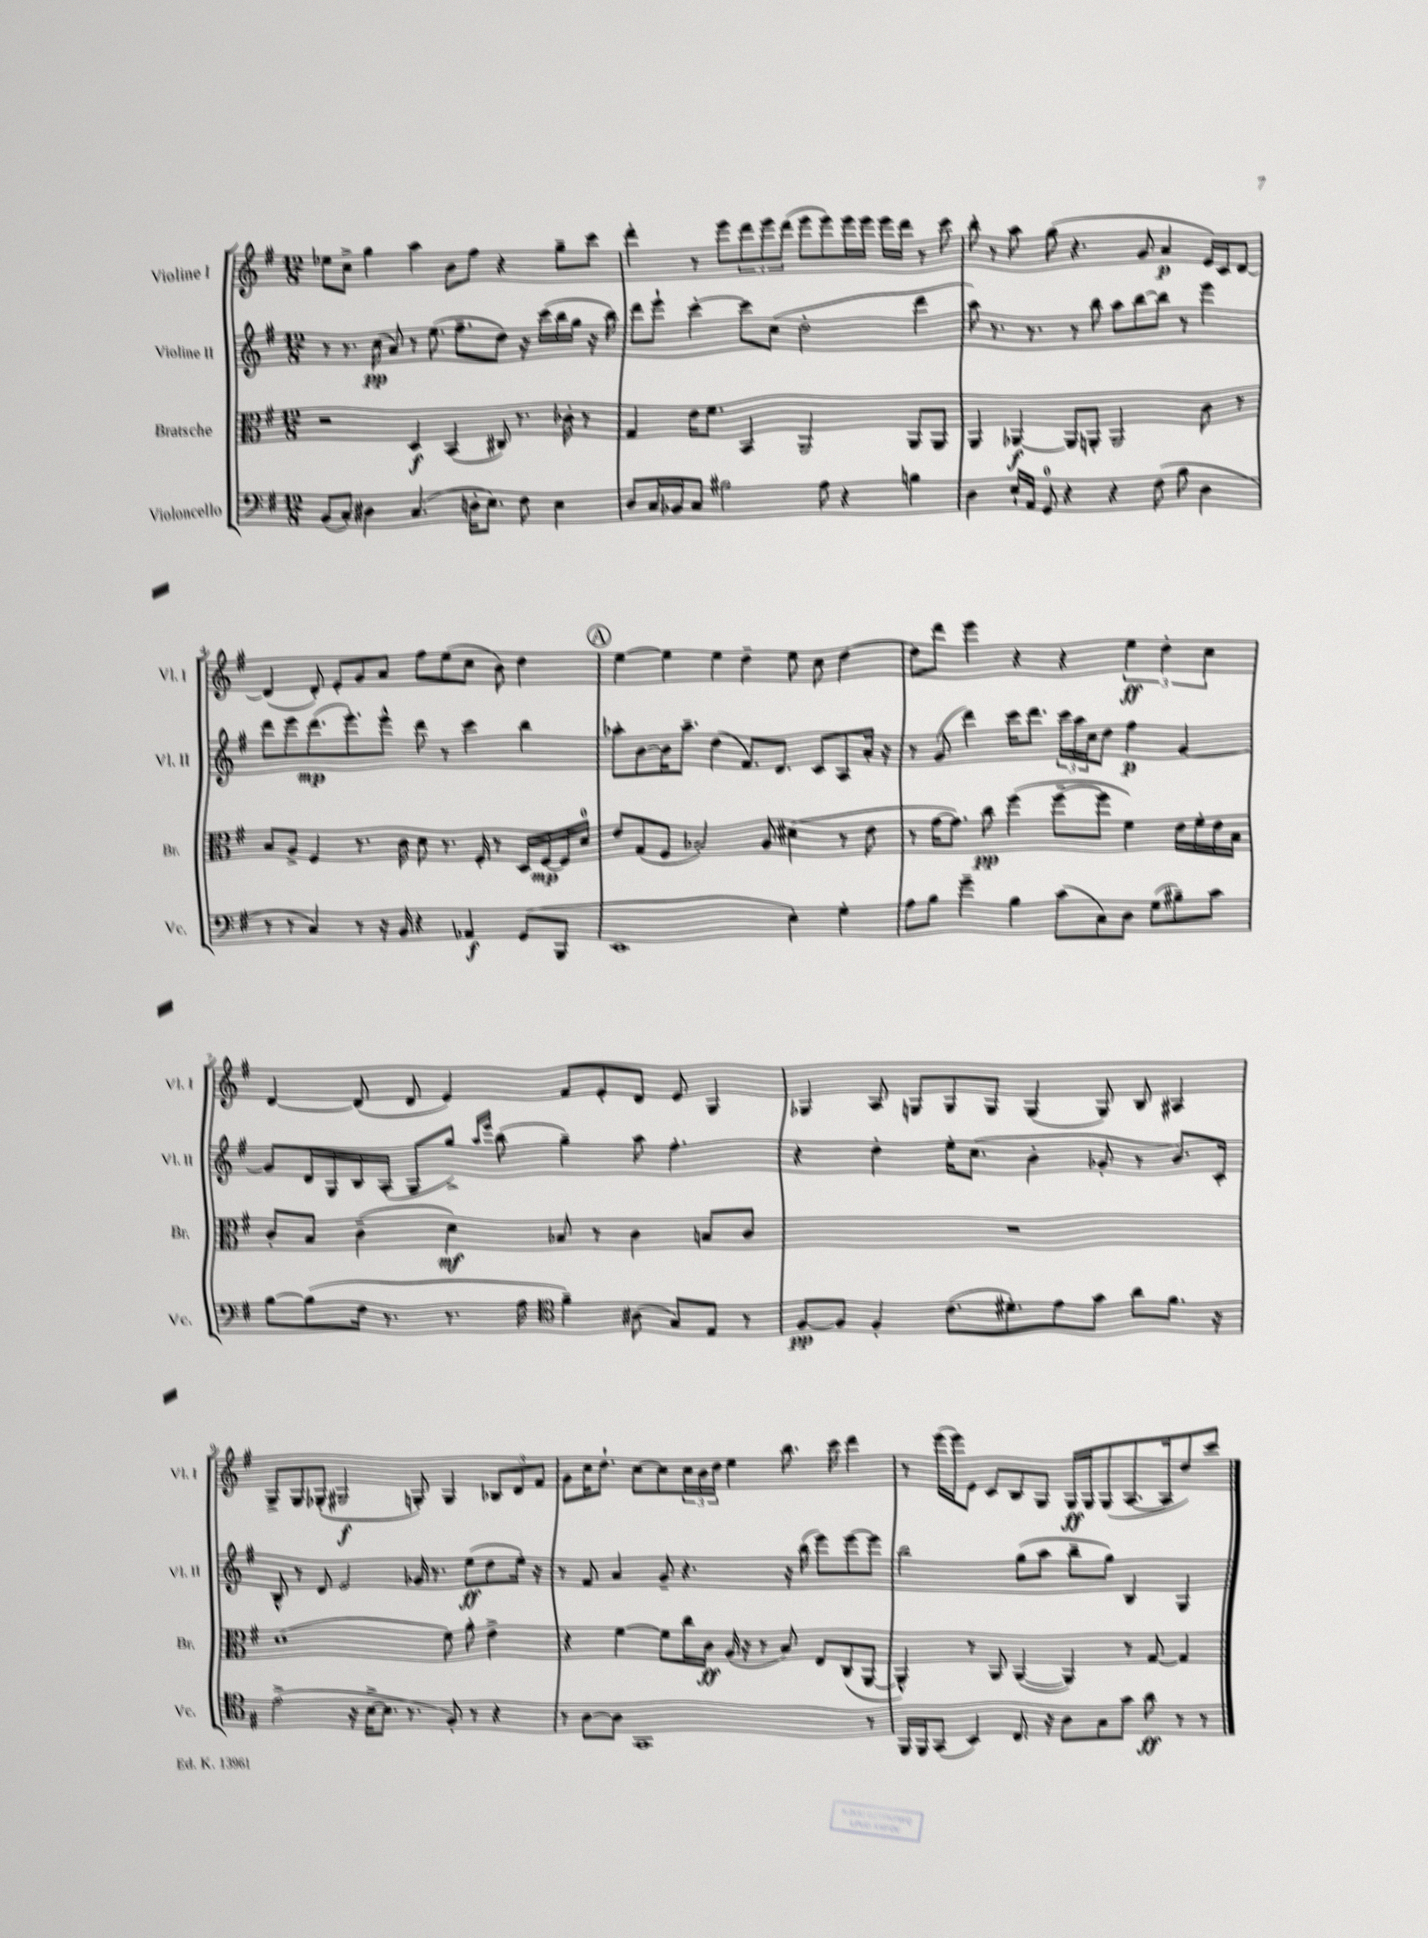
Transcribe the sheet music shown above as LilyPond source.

<<
\new StaffGroup <<
\new Staff = "s0" \with { instrumentName = "Violine I" shortInstrumentName = "Vl. I" } {
    \clef treble \key g \major \numericTimeSignature \time 12/8
    ees''8 c''8-> g''4 a''4 b'8 fis''8 r4 g''8-- c'''8 |
    d'''4-. r8 e'''8 \tuplet 3/2 { d'''8 e'''8 d'''8( } e'''8 e'''8) e'''16 e'''16 e'''16 d'''16 r8 c'''8 |
    b''8-. r8 a''8 g''8( r4. g'8 a'4\p e'16) c'16 d'8~ |
    d'4( d'8-.) e'8-. g'8 a'8 fis''8 e''8( c''8 b'8) d''4 |
    \mark \markup { \circle "A" } e''4~ e''4 e''4 d''4-- e''8 c''8 d''4~ |
    d''8 d'''8 e'''4 r4 r4 \tuplet 3/2 { e''4\ff d''4-. c''4 } |
    d'4~ d'8( d'8 e'4) fis'8 e'8-. d'8 e'8 g4 |
    ges4 a8 g8 g8 g8 g4( g8) b8 ais4 |
    g8-> g8 ges8-.( gis2\f g8-.) g4 \tuplet 3/2 { bes8 d'8 fis'8 } |
    g'8 c''16 d''8.-! c''8~ c''8 \tuplet 3/2 { c''16 b'16 d''16 } e''4 b''8. c'''16 d'''4 |
    r8 e'''16( e'''16) e'8 c'8 b8 g8 g16\ff g16 g8( a8.~ a16 d''8) c'''8 \bar "|." |
}
\new Staff = "s1" \with { instrumentName = "Violine II" shortInstrumentName = "Vl. II" } {
    \clef treble \key g \major \numericTimeSignature \time 12/8
    r8 r8. c''16\pp( a'8) r8 e''8.( fis''8.-- d''8) r16 c'''16( b''16 g''16 r16 b''16) |
    d'''8 e'''8-! c'''4~-. c'''8 c''8( d''2-. d'''4 |
    a''8) r8. r8. r8 b''8 a''8 b''8~ b''8 r8 e'''4 |
    d'''8 e'''8 d'''8.\mp( e'''8.-.) e'''8-^ d'''8 r8 c'''4 b''4 |
    \mark \markup { \circle "A" } aes''8-. b'8~ b'16 aes''8.-- d''4( fis'8.) d'8. c'8 a8 a'16-. r16 |
    r8 g'8( d'''4) c'''16 d'''8. \tuplet 3/2 { c'''16 a''16 c''16 } d''8 fis''4\p g'4~ |
    g'8 d'16 g16 b16 a16-.( g8 g''8->) \grace { a''16 e'''16 } b''8( g''4--) a''8 fis''4.-. |
    r4 d''4-. e''16-. c''8.( b'4-. ges'8-. r8 b'8.) c'16-. |
    b8-^ r8 d'8 e'2 ges'16 r8. e''8\ff( d''8 e''16-.) r16 |
    r8 fis'8 a'4 g'8-- r4. r16 b''16( e'''8) e'''8~ e'''8 |
    b''2 g''8( a''8 b''8-- g''8) b4 g4 \bar "|." |
}
\new Staff = "s2" \with { instrumentName = "Bratsche" shortInstrumentName = "Br." } {
    \clef alto \key g \major \numericTimeSignature \time 12/8
    r2 d4\f b,4( cis8) r8. ces'16-. r8 |
    g4 e'16 fis'8. b,4 a,2 a,8 a,8 |
    a,4 aes,4~\f aes,8 a,8-. a,2 c'8 r8 |
    b8 a8-> fis4 r8. c'16 d'8 r8. fis16-. r8 d16 fis16~\mp fis16 d'16-0 |
    \mark \markup { \circle "A" } e'8 g8( fis8 bes2-.) a8 dis'4( r8 e'8 |
    r8 g'16~ g'8.) c''8\pp fis''4( fis''8~-- fis''8 fis'4) e'16 fis'16-. e'16 b16 |
    c'8-. b8 c'4--( d'4\mf) bes8 r8 c'4 b8 c'8 |
    R1. |
    d'1( fis'8) a'8-. e'4-> |
    r4 fis'4~ fis'8 c''16 c'16\ff a16( r16 r8 b8) e8 c8( a,8~ |
    a,4-^) r8 a,8 a,4~( a,4) r8 g8~ g4 \bar "|." |
}
\new Staff = "s3" \with { instrumentName = "Violoncello" shortInstrumentName = "Vc." } {
    \clef bass \key g \major \numericTimeSignature \time 12/8
    b,8( c8-.) dis4 c4.( d16-. e8.) fis8 e4 |
    d8 c16 bes,16 c8 bis2 a8 r4 b4 |
    d4 e16-! a,16 g,8-0 r4 r4 fis8( b8 d4 |
    r8 r8 c4) r8 r16 b,16 r4 aes,4\f g,8( b,,8 |
    \mark \markup { \circle "A" } e,1 e4-.) g4-. |
    a8 b8 g'4-- b4 c'8( c8) d8 g8( bis8--) c'8 |
    b8~ b8( fis16 r8. r8. a16 \clef tenor fis'4--) ais8( g8) e8 r8 |
    fis8~\pp fis8 fis4-. c'8.( dis'8.-.) e'8 g'8 a'8 fis'8. r16 |
    e'2->( r16 b16~-> b8. r8. fis8-.) r8 r4 |
    r8 a8~ a8 g,1 r8 |
    fis,16 fis,16 g,8( b,4) c8. r16 a8 g8 g'8 a'8\ff r8 r8 \bar "|." |
}
>>
>>
